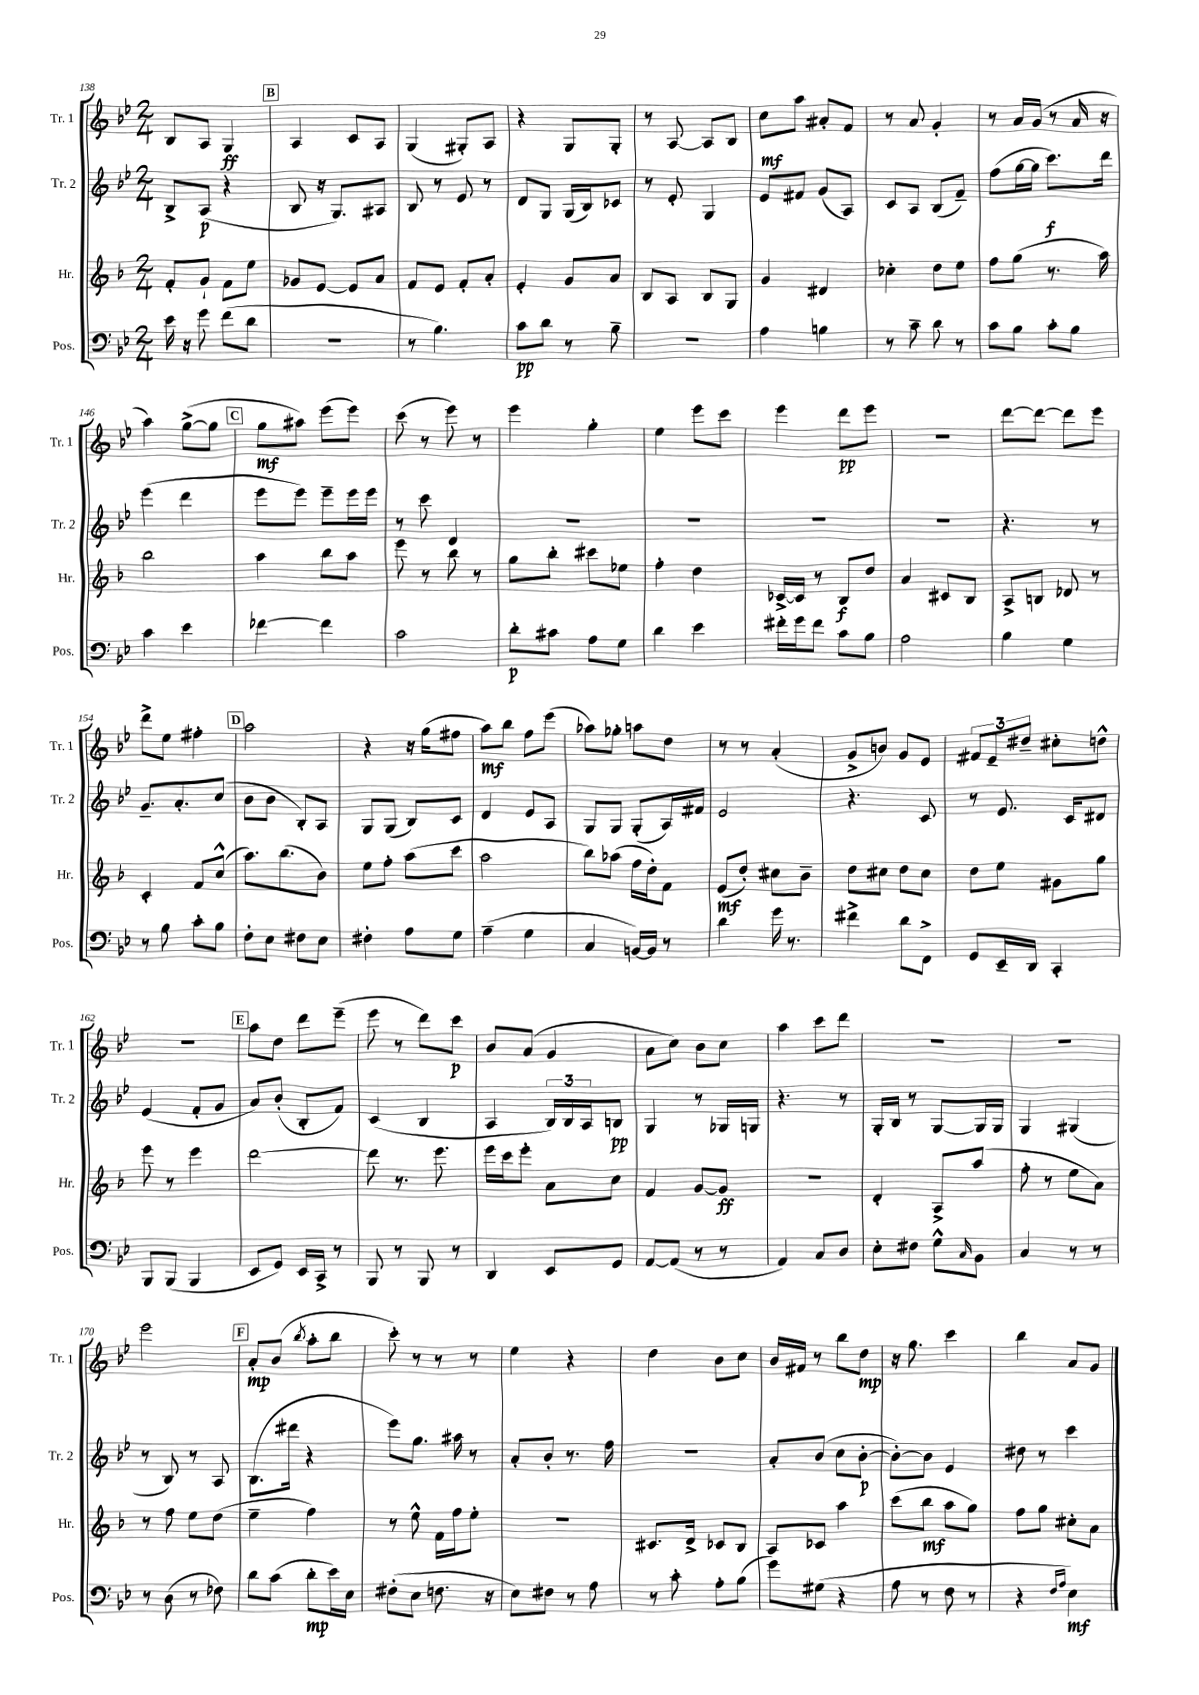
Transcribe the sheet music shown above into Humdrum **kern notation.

**kern	**kern	**kern	**kern
*staff4	*staff3	*staff2	*staff1
*clefF4	*clefG2	*clefG2	*clefG2
*k[b-e-]	*k[b-]	*k[b-e-]	*k[b-e-]
*M2/4	*M2/4	*M2/4	*M2/4
16e-	8f'	8B-^	8B-
16r	.	.	.
8g	8g`	(8A	8A
(8f	8f	4r	4G
8d	8ee	.	.
=	=	=	=
2r	8g-	8B-	4A
.	[8e	16r	.
.	.	8.G)	.
.	8e]	.	8c
.	8a	8A#	8A
=	=	=	=
8r	8f	8B-	(4G
4.B-)	8e	8r	.
.	8f'	8e-	8G#')
.	8a'	8r	8A
=	=	=	=
8c	4e'	8d	4r
8d	.	8G	.
8r	8g	(16G	8G
.	.	16B-)	.
8B-~	8a	8c-	8G'
=	=	=	=
2r	8B-	8r	8r
.	8A	8e-'	[8A
.	8B-	4G	8A]
.	8G	.	8B-
=	=	=	=
4A	4g	8e-	8cc
.	.	8f#	8aa
4B	4d#	(8g	8a#'
.	.	8A)	8f
=	=	=	=
8r	4cc-'	8c	8r
8c~	.	8A	8a
8d	8dd	(8B-	4g'
8r	8ee	8f~)	.
=	=	=	=
8c	8ff	(8ff	8r
8B-	(8gg	[16gg	16a
.	.	16gg]	(16g
8c'	8.r	8.ccc)	8r
8B-	.	.	16a
.	16aa)	16ddd	16r
=	=	=	=
4c	2bb-	(4eee-	4aa)
4e-	.	4ddd	([8gg^
.	.	.	8gg]
=	=	=	=
[4f-	4aa	8eee-	8gg
.	.	8eee-)	8aa#)
4f-]	8bb-	8eee-~	(8eee-
.	8aa	16eee-	8eee-)
.	.	16eee-	.
=	=	=	=
2c	8eee	8r	(8ccc
.	8r	8ccc	8r
.	8bb-	4d	8eee-)
.	8r	.	8r
=	=	=	=
8d'	8gg	2r	4eee-
8c#	8bb-'	.	.
8A	8ccc#	.	4gg'
8G	8ee-	.	.
=	=	=	=
4d	4ff'	2r	4ee-
4e-	4dd	.	8eee-
.	.	.	8ccc
=	=	=	=
16f#'	[16c-^	2r	4eee-
16g	16c-]	.	.
8f#	8r	.	.
8c	8B-	.	8ddd
8B-	8dd	.	8eee-
=	=	=	=
2A	4a	2r	2r
.	8c#	.	.
.	8B-	.	.
=	=	=	=
4B-	8A^	4.r	[8ddd
.	8B	.	8ddd_
4G	8d-	.	8ddd]
.	8r	8r	8eee-
=	=	=	=
8r	4c'	8.g~	8ddd^
8B-	.	.	8ee-
.	.	8.a'	.
8c'	8f	.	4ff#'
8B-	(8cc^^	(8cc	.
=	=	=	=
8F'	8.aa)	8b-	2aa
8E-	.	8b-	.
.	(8.bb-	.	.
8F#	.	8B-')	.
8E-	8b-)	8A	.
=	=	=	=
4F#'	8ee	8G	4r
.	8ff'	(8G	.
8A	(8aa	8B-)	16r
.	.	.	(16gg
8G	8ccc	8c	8ff#
=	=	=	=
(4A~	2aa	4d	8aa)
.	.	.	8bb-
4G	.	8e-	8ff
.	.	8A	(8eee-
=	=	=	=
4C	8bb-)	8G	8aa-)
.	(8aa-	8G	8gg-'
[16BB)	16ff	(8G'	8aa
16BB]	16dd')	.	.
8r	8f	16A)	8dd
.	.	16f#	.
=	=	=	=
4d	(8e	2e-	8r
.	8dd')	.	8r
16g	8cc#	.	(4a'
8.r	.	.	.
.	8b-~	.	.
=	=	=	=
4f#^	8dd	4.r	8g^
.	8cc#	.	8b)
8d	8dd	.	8g
8FF^	8cc#	8c	8e-
=	=	=	=
8GG	8dd	8r	12f#
.	.	.	12e-~
16EE-~	8ee	8.e-	.
.	.	.	12dd#~
16DD	.	.	.
4CC'	8g#	.	8cc#'
.	.	16c	.
.	8gg	8d#	8dd^^
=	=	=	=
8BBB-	8eee	(4e-	2r
(8BBB-	8r	.	.
4BBB-	4eee	8f'	.
.	.	8g	.
=	=	=	=
8EE-	[2ddd	8a)	8aa
8GG)	.	(8b-'	8dd
16EE-	.	8B-'	8ddd
16CC^	.	.	.
8r	.	8f)	(8eee-~
=	=	=	=
8BBB-	8ddd]	(4c	8eee-
8r	8.r	.	8r
8BBB-	.	4B-	8ddd)
.	8.eee	.	.
8r	.	.	8ccc
=	=	=	=
4DD	16eee	4A	8b-
.	16ccc	.	.
.	8eee'	.	(8a
8EE-	8a	24B-)	4g
.	.	24B-	.
.	.	24A	.
8GG	8cc	8B	.
=	=	=	=
[8AA	4f	4G	8a
(8AA]	.	.	8cc)
8r	[8g	8r	8b-
8r	8g]	16G-	8cc
.	.	16G	.
=	=	=	=
4AA)	2r	4.r	4aa
8C	.	.	8ccc
8D	.	8r	8ddd
=	=	=	=
8E-'	4d'	16G'	2r
.	.	16B-	.
8F#	.	8r	.
8G^^	8A^	[8G	.
16qqC	.	.	.
8BB-	(8aa	16G]	.
.	.	16G	.
=	=	=	=
4C	8ff'	4G	2r
.	8r	.	.
8r	8ee	(4G#	.
8r	8a)	.	.
=	=	=	=
8r	8r	8r	2eee-
(8D	8ff	8B-)	.
8r	8ee	8r	.
8F-)	(8dd	8A	.
=	=	=	=
8d	4ee~	(8.B-	8a'
(8c	.	.	(8b-
.	.	16ddd#	.
.	.	.	8qbb-
8d'	4ff)	4r	8aa'
16e-)	.	.	8bb-
16E-	.	.	.
=	=	=	=
(8F#'	8r	8eee-)	8ccc')
8E-	8ee^^	8.gg	8r
8.F	16f	.	8r
.	16ff	16aa#	.
.	8ee'	8r	8r
16r	.	.	.
=	=	=	=
8E-)	2r	8a'	4ee-
8F#	.	8b-'	.
8r	.	8.r	4r
8A	.	.	.
.	.	16ff	.
=	=	=	=
8r	8.c#	2r	4dd
8c'	.	.	.
.	16d^	.	.
8A'	8c-	.	8b-
(8B-	8B-	.	8cc
=	=	=	=
8g)	8A	8a'	16b-
.	.	.	16f#
(8G#	8c-	(8b-	8r
4r	4aa	8cc	8bb-
.	.	[8b-'	8dd
=	=	=	=
8A	(8ccc	8b-'_)	16r
.	.	.	8.gg
8r	8bb-	8b-]	.
8F	8aa	4e-	4ccc
8r	8gg)	.	.
=	=	=	=
4r	8ff	8dd#	4bb-
.	8gg	8r	.
16qqF	.	.	.
16qqA	.	.	.
4E-)	8cc#'	4ccc	8a
.	8a	.	8g
==	==	==	==
*-	*-	*-	*-
